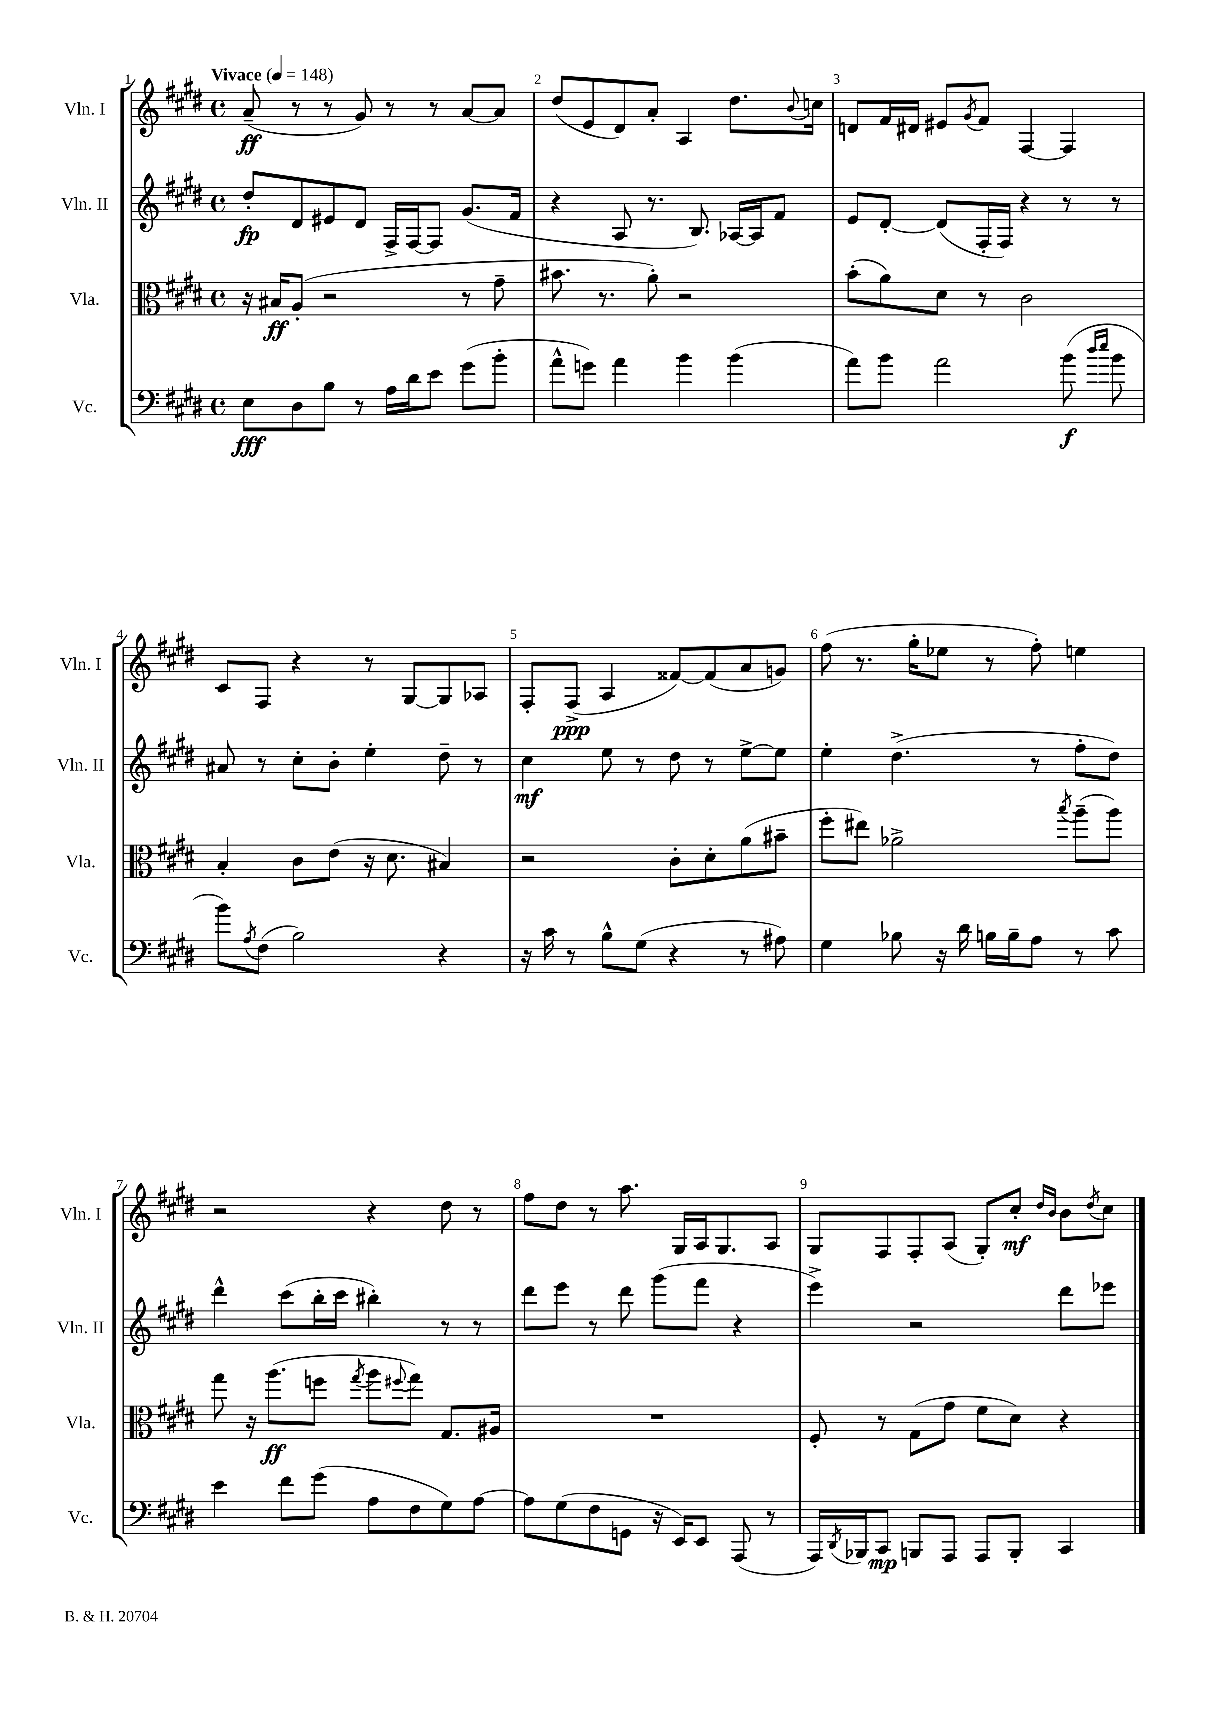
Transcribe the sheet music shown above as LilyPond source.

<<
\new StaffGroup <<
\new Staff = "s0" \with { instrumentName = "Vln. I" shortInstrumentName = "Vln. I" } {
    \clef treble \key e \major \defaultTimeSignature \time 4/4 \tempo "Vivace" 4 = 148
    a'8--\ff( r8 r8 gis'8) r8 r8 a'8~ a'8 |
    dis''8( e'8 dis'8) a'8-. a4 dis''8. \appoggiatura { b'8 } c''16 |
    d'8 fis'16 dis'16 eis'8 \acciaccatura { gis'8 } fis'8 fis4~ fis4 |
    cis'8 fis8 r4 r8 gis8~ gis8 aes8 |
    fis8-. fis8->\ppp( a4 fisis'8~) fisis'8( a'8 g'8) |
    fis''8( r8. gis''16-. ees''8 r8 fis''8-.) e''4 |
    r2 r4 dis''8 r8 |
    fis''8 dis''8 r8 a''8. gis16 a16 gis8. a8 |
    gis8 fis8 fis8-. a8( gis8-.) cis''8-.\mf \grace { dis''16 b'16 } b'8 \acciaccatura { dis''8 } cis''8 \bar "|." |
}
\new Staff = "s1" \with { instrumentName = "Vln. II" shortInstrumentName = "Vln. II" } {
    \clef treble \key e \major \defaultTimeSignature \time 4/4
    dis''8-.\fp dis'8 eis'8 dis'8 fis16-> fis16~ fis8 gis'8.( fis'16 |
    r4 a8 r8. b8.) aes16~ aes16 fis'8 |
    e'8 dis'8~-. dis'8( fis16-. fis16) r4 r8 r8 |
    ais'8 r8 cis''8-. b'8-. e''4-. dis''8-- r8 |
    cis''4\mf e''8 r8 dis''8 r8 e''8~-> e''8 |
    e''4-. dis''4.->( r8 fis''8-. dis''8) |
    dis'''4-^ cis'''8( b''16-. cis'''16 bis''4-.) r8 r8 |
    dis'''8 e'''8 r8 dis'''8 gis'''8( fis'''8 r4 |
    e'''4->) r2 dis'''8 ees'''8 \bar "|." |
}
\new Staff = "s2" \with { instrumentName = "Vla." shortInstrumentName = "Vla." } {
    \clef alto \key e \major \defaultTimeSignature \time 4/4
    r16 bis16\ff a8-.( r2 r8 gis'8-- |
    bis'8. r8. a'8-.) r2 |
    b'8-.( a'8) dis'8 r8 cis'2 |
    b4-. cis'8 e'8( r16 dis'8. bis4) |
    r2 cis'8-. dis'8-. a'8( bis'8-- |
    fis''8-. eis''8) aes'2-> \acciaccatura { b''8 } a''8--( a''8) |
    gis''8 r16 a''8.\ff( f''8 \acciaccatura { gis''8 } a''8 \appoggiatura { fis''8 } gis''8) gis8. ais16 |
    R1 |
    fis8-. r8 gis8( gis'8 fis'8 dis'8) r4 \bar "|." |
}
\new Staff = "s3" \with { instrumentName = "Vc." shortInstrumentName = "Vc." } {
    \clef bass \key e \major \defaultTimeSignature \time 4/4
    e8\fff dis8 b8 r8 a16 dis'16 e'8 gis'8( b'8-. |
    a'8-^ g'8) a'4 b'4 b'4( |
    a'8) b'8 a'2 b'8\f( \grace { dis''16 e''16 } b'8 |
    b'8) \acciaccatura { a8 } fis8( b2) r4 |
    r16 cis'16 r8 b8-^ gis8( r4 r8 ais8) |
    gis4 bes8 r16 dis'16 b16 b16-- a8 r8 cis'8 |
    e'4 fis'8 gis'8( a8 fis8 gis8) a8~ |
    a8 gis8( fis8 g,8 r16 e,16) e,8 a,,8( r8 |
    a,,16) \acciaccatura { dis,8 } bes,,16 cis,8\mp b,,8 a,,8 a,,8 b,,8-. cis,4 \bar "|." |
}
>>
>>
\layout { \context { \Score \override BarNumber.break-visibility = ##(#f #t #t) barNumberVisibility = #all-bar-numbers-visible } }
